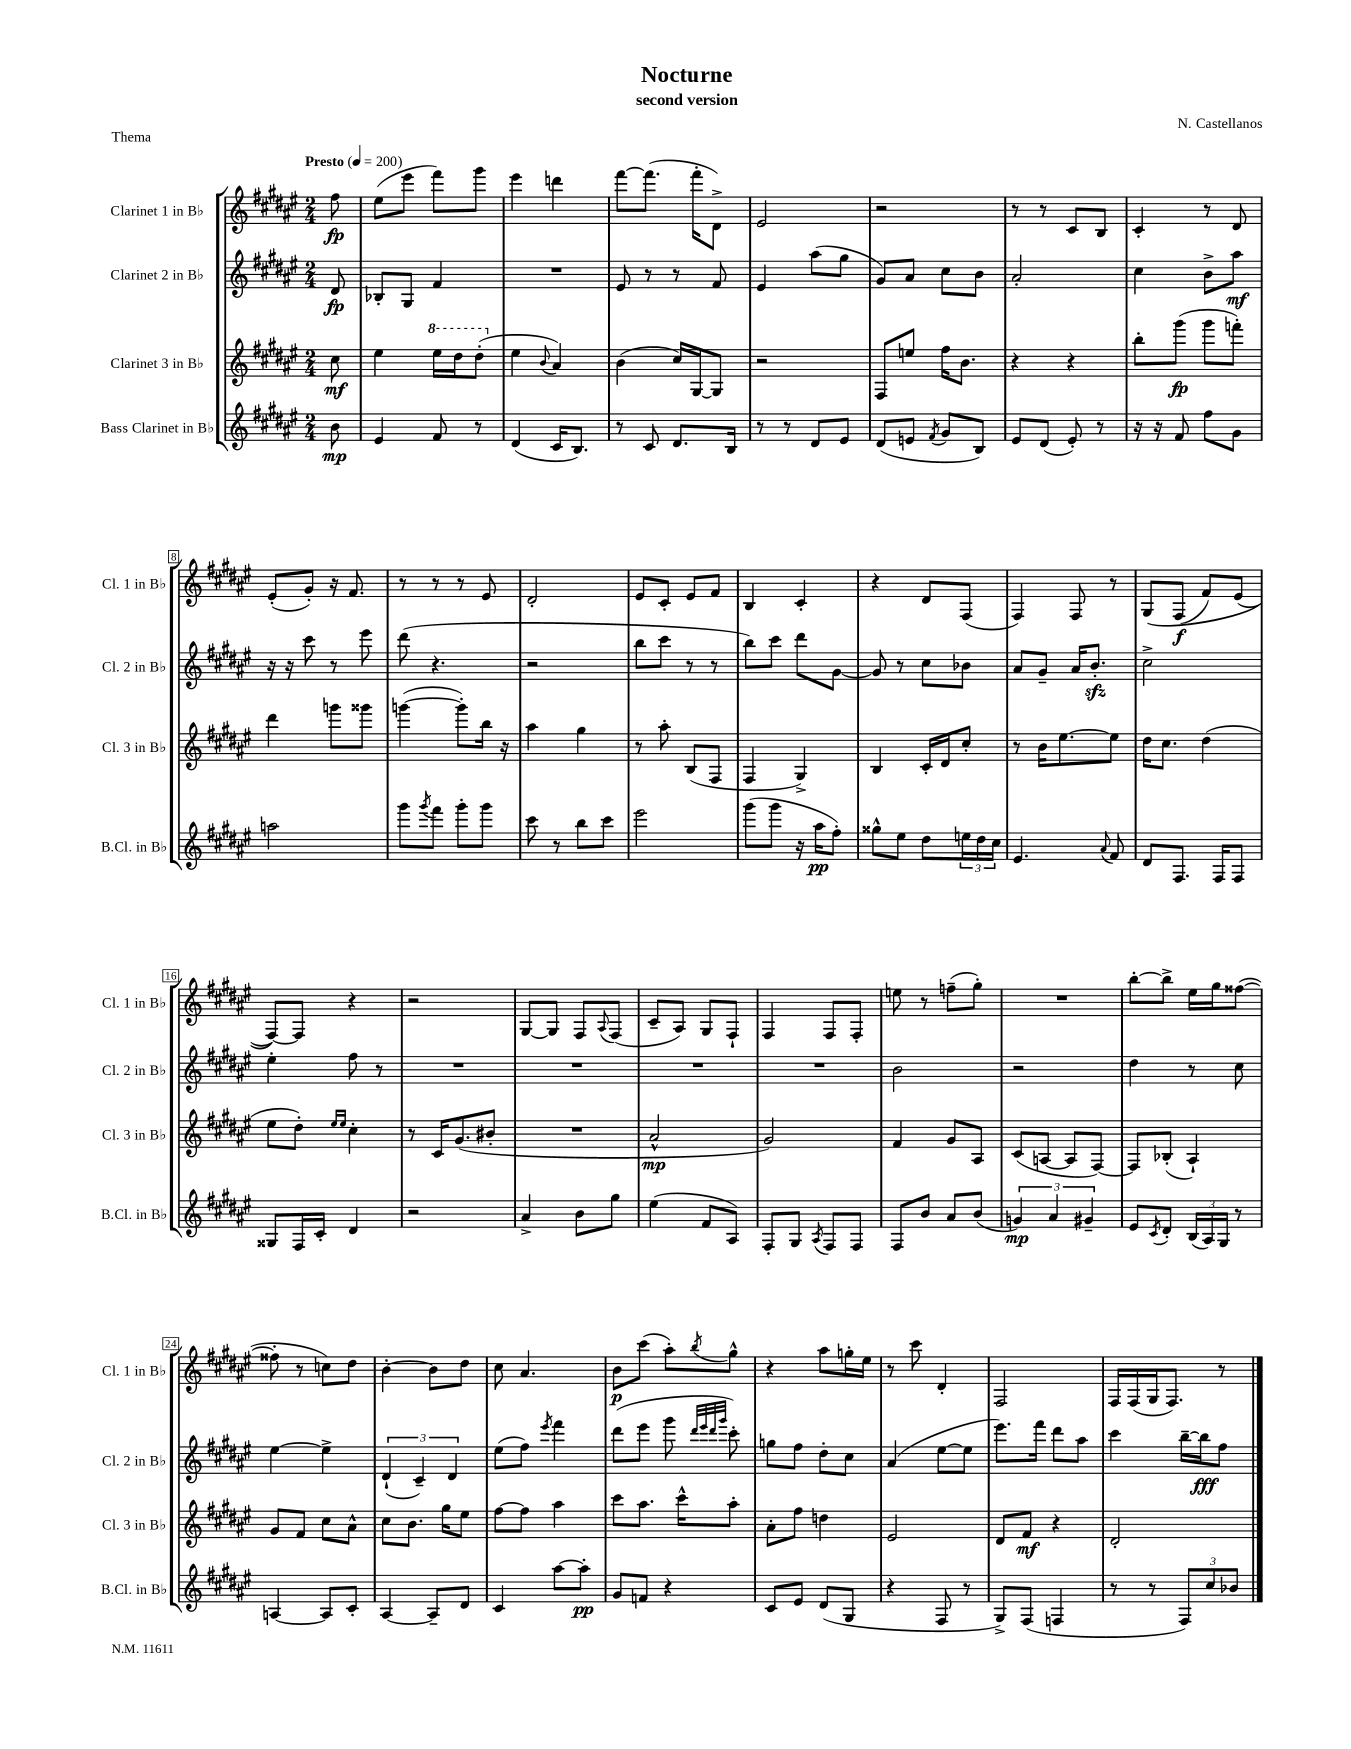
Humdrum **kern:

**kern	**dynam	**kern	**dynam	**kern	**dynam	**kern	**dynam
*part4	*part4	*part3	*part3	*part2	*part2	*part1	*part1
*staff4	*staff4	*staff3	*staff3	*staff2	*staff2	*staff1	*staff1
*I"Bass Clarinet in B♭	*	*I"Clarinet 3 in B♭	*	*I"Clarinet 2 in B♭	*	*I"Clarinet 1 in B♭	*
*I'B.Cl. in B♭	*	*I'Cl. 3 in B♭	*	*I'Cl. 2 in B♭	*	*I'Cl. 1 in B♭	*
*clefG2	*	*clefG2	*	*clefG2	*	*clefG2	*
*k[f#c#g#d#a#e#]	*	*k[f#c#g#d#a#e#]	*	*k[f#c#g#d#a#e#]	*	*k[f#c#g#d#a#e#]	*
*M2/4	*	*M2/4	*	*M2/4	*	*M2/4	*
*MM200	*	*MM200	*	*MM200	*	*MM200	*
=	=	=	=	=	=	=	=
!	!	!	!	!	!	!LO:TX:a:B:t=Presto	!
8b\	mp	8cc#\	mf	8d#/	fp	8ff#\	fp
=1	=1	=1	=1	=1	=1	=1	=1
4e#/	.	4ee#\	.	8B-X'/L	.	(8ee#\L	.
.	.	.	.	8G#/J	.	8eee#\J	.
*	*	*8va	*	*	*	*	*
8f#/	.	16eee#\LL	.	4f#/	.	8fff#\L)	.
.	.	16ddd#\J	.	.	.	.	.
8r	.	(8ddd#'\J	.	.	.	8ggg#\J	.
=2	=2	=2	=2	=2	=2	=2	=2
*	*	*X8va	*	*	*	*	*
(4d#/	.	4ee#\	.	2r	.	4eee#\	.
.	.	8qqb/	.	.	.	.	.
16c#/KL	.	4a#/)	.	.	.	4dddn\	.
8.B/J)	.	.	.	.	.	.	.
=3	=3	=3	=3	=3	=3	=3	=3
8r	.	(4b\	.	8e#/	.	[8fff#\L	.
8c#/	.	.	.	8r	.	(8.fff#\J]	.
8.d#/L	.	16cc#/LL)	.	8r	.	.	.
.	.	[16G#/J	.	.	.	16fff#'\KL	.
.	.	8G#/J]	.	8f#/	.	8d#^\J)	.
16B/Jk	.	.	.	.	.	.	.
=4	=4	=4	=4	=4	=4	=4	=4
8r	.	2r	.	4e#/	.	2e#/	.
8r	.	.	.	.	.	.	.
8d#/L	.	.	.	(8aa#\L	.	.	.
8e#/J	.	.	.	8gg#\J	.	.	.
=5	=5	=5	=5	=5	=5	=5	=5
(8d#/L	.	8F#/L	.	8g#/L)	.	2r	.
8en/J	.	8een/J	.	8a#/J	.	.	.
8qf#/	.	.	.	.	.	.	.
8g#/L	.	16ff#\KL	.	8cc#\L	.	.	.
.	.	8.b\J	.	.	.	.	.
8B/J)	.	.	.	8b\J	.	.	.
=6	=6	=6	=6	=6	=6	=6	=6
8e#/L	.	4r	.	2a#'/	.	8r	.
(8d#/J	.	.	.	.	.	8r	.
8e#'/)	.	4r	.	.	.	8c#/L	.
8r	.	.	.	.	.	8B/J	.
=7	=7	=7	=7	=7	=7	=7	=7
16r	.	8bb'\L	.	4cc#\	.	4c#'/	.
16r	.	.	.	.	.	.	.
8f#/	.	(8ggg#\J	fp	.	.	.	.
8ff#\L	.	8ggg#\L	.	8b^\L	.	8r	.
8g#\J	.	8fffn'\J)	.	8aa#\J	mf	8d#/	.
!!LO:LB:g=z
=8	=8	=8	=8	=8	=8	=8	=8
2aan\	.	4ddd#\	.	16r	.	(8e#'/L	.
.	.	.	.	16r	.	.	.
.	.	.	.	8ccc#\	.	8g#'/J)	.
.	.	8gggn\L	.	8r	.	16r	.
.	.	.	.	.	.	8.f#/	.
.	.	8ggg##X\J	.	8eee#\	.	.	.
=9	=9	=9	=9	=9	=9	=9	=9
8ggg#\L	.	([4gggn\	.	(8ddd#\	.	8r	.
8qggg#/	.	.	.	.	.	.	.
8fff#\J	.	.	.	4.r	.	8r	.
8ggg#'\L	.	8ggg'\L])	.	.	.	8r	.
8ggg#\J	.	16bb\Jk	.	.	.	8e#/	.
.	.	16r	.	.	.	.	.
=10	=10	=10	=10	=10	=10	=10	=10
8ccc#\	.	4aa#\	.	2r	.	2d#'/	.
8r	.	.	.	.	.	.	.
8bb\L	.	4gg#\	.	.	.	.	.
8ccc#\J	.	.	.	.	.	.	.
=11	=11	=11	=11	=11	=11	=11	=11
2eee#\	.	8r	.	8bb\L	.	8e#/L	.
.	.	8aa#'\	.	8ccc#\J	.	8c#'/J	.
.	.	(8B/L	.	8r	.	8e#/L	.
.	.	8F#/J	.	8r	.	8f#/J	.
=12	=12	=12	=12	=12	=12	=12	=12
(8ggg#\L	.	4F#/	.	8bb\L)	.	4B/	.
8ggg#\J	.	.	.	8ccc#\J	.	.	.
16r	.	4G#^/)	.	8ddd#\L	.	4c#'/	.
16aa#\KL	pp	.	.	.	.	.	.
8ff#'\J)	.	.	.	[8g#\J	.	.	.
=13	=13	=13	=13	=13	=13	=13	=13
8gg##X^^\L	.	4B/	.	8g#/]	.	4r	.
8ee#\J	.	.	.	8r	.	.	.
8dd#\L	.	16c#'/LL	.	8cc#\L	.	8d#/L	.
.	.	16d#/J	.	.	.	.	.
24een\L	.	8cc#'/J	.	8b-X\J	.	(8F#/J	.
24dd#\	.	.	.	.	.	.	.
24cc#\JJ	.	.	.	.	.	.	.
=14	=14	=14	=14	=14	=14	=14	=14
4.e#/	.	8r	.	8a#/L	.	4F#/)	.
.	.	16b\KL	.	8g#~/J	.	.	.
.	.	[8.ee#\	.	.	.	.	.
.	.	.	.	16a#/KL	.	8F#/	.
.	.	.	.	8.bzz'/J	.	.	.
8qqa#/	.	.	.	.	.	.	.
8f#/	.	8ee#\J]	.	.	.	8r	.
=15	=15	=15	=15	=15	=15	=15	=15
8d#/L	.	16dd#\KL	.	2cc#^\	.	(8G#/L	.
.	.	8.cc#\J	.	.	.	.	.
8.F#/J	.	.	.	.	.	(8F#/J	f
.	.	(4dd#\	.	.	.	8f#/L)	.
16F#/KL	.	.	.	.	.	.	.
8F#/J	.	.	.	.	.	(8e#/J	.
!!LO:LB:g=z
=16	=16	=16	=16	=16	=16	=16	=16
8G##X/L	.	8ee#\L	.	4ee#'\	.	[8F#/L))	.
16F#/L	.	8dd#'\J)	.	.	.	8F#/J]	.
16c#'/JJ	.	.	.	.	.	.	.
.	.	16qqee#/LL	.	.	.	.	.
.	.	16qqee#/JJ	.	.	.	.	.
4d#/	.	4cc#'\	.	8ff#\	.	4r	.
.	.	.	.	8r	.	.	.
=17	=17	=17	=17	=17	=17	=17	=17
2r	.	8r	.	2r	.	2r	.
.	.	16c#/KL	.	.	.	.	.
.	.	(8.g#/	.	.	.	.	.
.	.	8b#X'/J	.	.	.	.	.
=18	=18	=18	=18	=18	=18	=18	=18
4a#^/	.	2r	.	2r	.	[8G#/L	.
.	.	.	.	.	.	8G#/J]	.
8b\L	.	.	.	.	.	8F#/L	.
.	.	.	.	.	.	8qqA#/	.
8gg#\J	.	.	.	.	.	(8F#/J	.
=19	=19	=19	=19	=19	=19	=19	=19
(4ee#\	.	2a#^^/	mp	2r	.	8c#~/L	.
.	.	.	.	.	.	8A#/J)	.
8f#/L	.	.	.	.	.	8G#/L	.
8A#/J)	.	.	.	.	.	8F#`/J	.
=20	=20	=20	=20	=20	=20	=20	=20
8F#'/L	.	2g#/)	.	2r	.	4F#/	.
8G#/J	.	.	.	.	.	.	.
8qA#/	.	.	.	.	.	.	.
8F#/L	.	.	.	.	.	8F#/L	.
8F#/J	.	.	.	.	.	8F#'/J	.
=21	=21	=21	=21	=21	=21	=21	=21
8F#/L	.	4f#/	.	2b\	.	8een\	.
8b/J	.	.	.	.	.	8r	.
8a#/L	.	8g#/L	.	.	.	(8ffn~\L	.
(8b/J	.	8A#/J	.	.	.	8gg#'\J)	.
=22	=22	=22	=22	=22	=22	=22	=22
6gn/)	mp	(8c#/L	.	2r	.	2r	.
.	.	[8An/J	.	.	.	.	.
6a#/	.	.	.	.	.	.	.
.	.	8A/L]	.	.	.	.	.
6g#X~/	.	.	.	.	.	.	.
.	.	[8F#/J)	.	.	.	.	.
=23	=23	=23	=23	=23	=23	=23	=23
8e#/L	.	8F#/L]	.	4dd#\	.	[8bb'\L	.
8qc#/	.	.	.	.	.	.	.
8d#'/J	.	(8B-X'/J	.	.	.	8bb^\J]	.
(24B/LL	.	4A#`/)	.	8r	.	16ee#\LL	.
24A#/)	.	.	.	.	.	.	.
.	.	.	.	.	.	16gg#\J	.
24G#/JJ	.	.	.	.	.	.	.
8r	.	.	.	8cc#\	.	([8ff##X\J	.
!!LO:LB:g=z
=24	=24	=24	=24	=24	=24	=24	=24
[4An/	.	8g#/L	.	[4ee#\	.	8ff##X'\]	.
.	.	8f#/J	.	.	.	8r	.
8A/L]	.	8cc#\L	.	4ee#^\]	.	8ccn\L)	.
8c#'/J	.	8a#^^\J	.	.	.	8dd#\J	.
=25	=25	=25	=25	=25	=25	=25	=25
[4A#/	.	8cc#\L	.	(6d#`/	.	[4b'\	.
.	.	8.b\J	.	.	.	.	.
.	.	.	.	6c#~/)	.	.	.
8A#~/L]	.	.	.	.	.	8b\L]	.
.	.	16gg#\KL	.	.	.	.	.
.	.	.	.	6d#/	.	.	.
8d#/J	.	8ee#\J	.	.	.	8dd#\J	.
=26	=26	=26	=26	=26	=26	=26	=26
4c#/	.	[8ff#\L	.	(8ee#\L	.	8cc#\	.
.	.	8ff#\J]	.	8ff#\J)	.	4.a#/	.
.	.	.	.	8qeee#/	.	.	.
[8aa#\L	.	4aa#\	.	4fff#\	.	.	.
8aa#'\J]	pp	.	.	.	.	.	.
=27	=27	=27	=27	=27	=27	=27	=27
8g#/L	.	8ccc#\L	.	(8ddd#\L	.	8b\L	p
8fn/J	.	8.aa#\J	.	8eee#\J	.	(8ccc#\J	.
4r	.	.	.	8ggg#\	.	8aa#'\L)	.
.	.	16ccc#^^\KL	.	.	.	.	.
.	.	.	.	32qqddd#/LLL	.	.	.
.	.	.	.	32qqeee#/	.	.	.
.	.	.	.	32qqddd#/	.	.	.
.	.	.	.	32qqggg#/JJJ	.	8qbb/	.
.	.	8aa#'\J	.	8ccc#'\)	.	8gg#^^\J	.
=28	=28	=28	=28	=28	=28	=28	=28
8c#/L	.	8a#'\L	.	8ggn\L	.	4r	.
8e#/J	.	8ff#\J	.	8ff#\J	.	.	.
(8d#/L	.	4ddn\	.	8dd#'\L	.	8aa#\L	.
8G#/J	.	.	.	8cc#\J	.	16ggn'\L	.
.	.	.	.	.	.	16ee#\JJ	.
=29	=29	=29	=29	=29	=29	=29	=29
4r	.	2e#/	.	(4a#/	.	8r	.
.	.	.	.	.	.	8ccc#\	.
8F#/	.	.	.	[8ee#\L	.	4d#'/	.
8r	.	.	.	8ee#\J]	.	.	.
=30	=30	=30	=30	=30	=30	=30	=30
8G#^/L)	.	8d#/L	.	8.eee#\L)	.	2F#/	.
(8F#/J	.	8f#/J	mf	.	.	.	.
.	.	.	.	16fff#\Jk	.	.	.
4Fn/	.	4r	.	8ddd#\L	.	.	.
.	.	.	.	8aa#\J	.	.	.
=31	=31	=31	=31	=31	=31	=31	=31
8r	.	2d#'/	.	4ccc#\	.	16F#/LL	.
.	.	.	.	.	.	(16F#/	.
8r	.	.	.	.	.	16G#/J	.
.	.	.	.	.	.	8.F#/J)	.
12F#/L)	.	.	.	[16bb~\LL	.	.	.
.	.	.	.	16bb\J]	fff	.	.
12cc#/	.	.	.	.	.	.	.
.	.	.	.	8ff#\J	.	8r	.
12b-X/J	.	.	.	.	.	.	.
==	==	==	==	==	==	==	==
*-	*-	*-	*-	*-	*-	*-	*-
